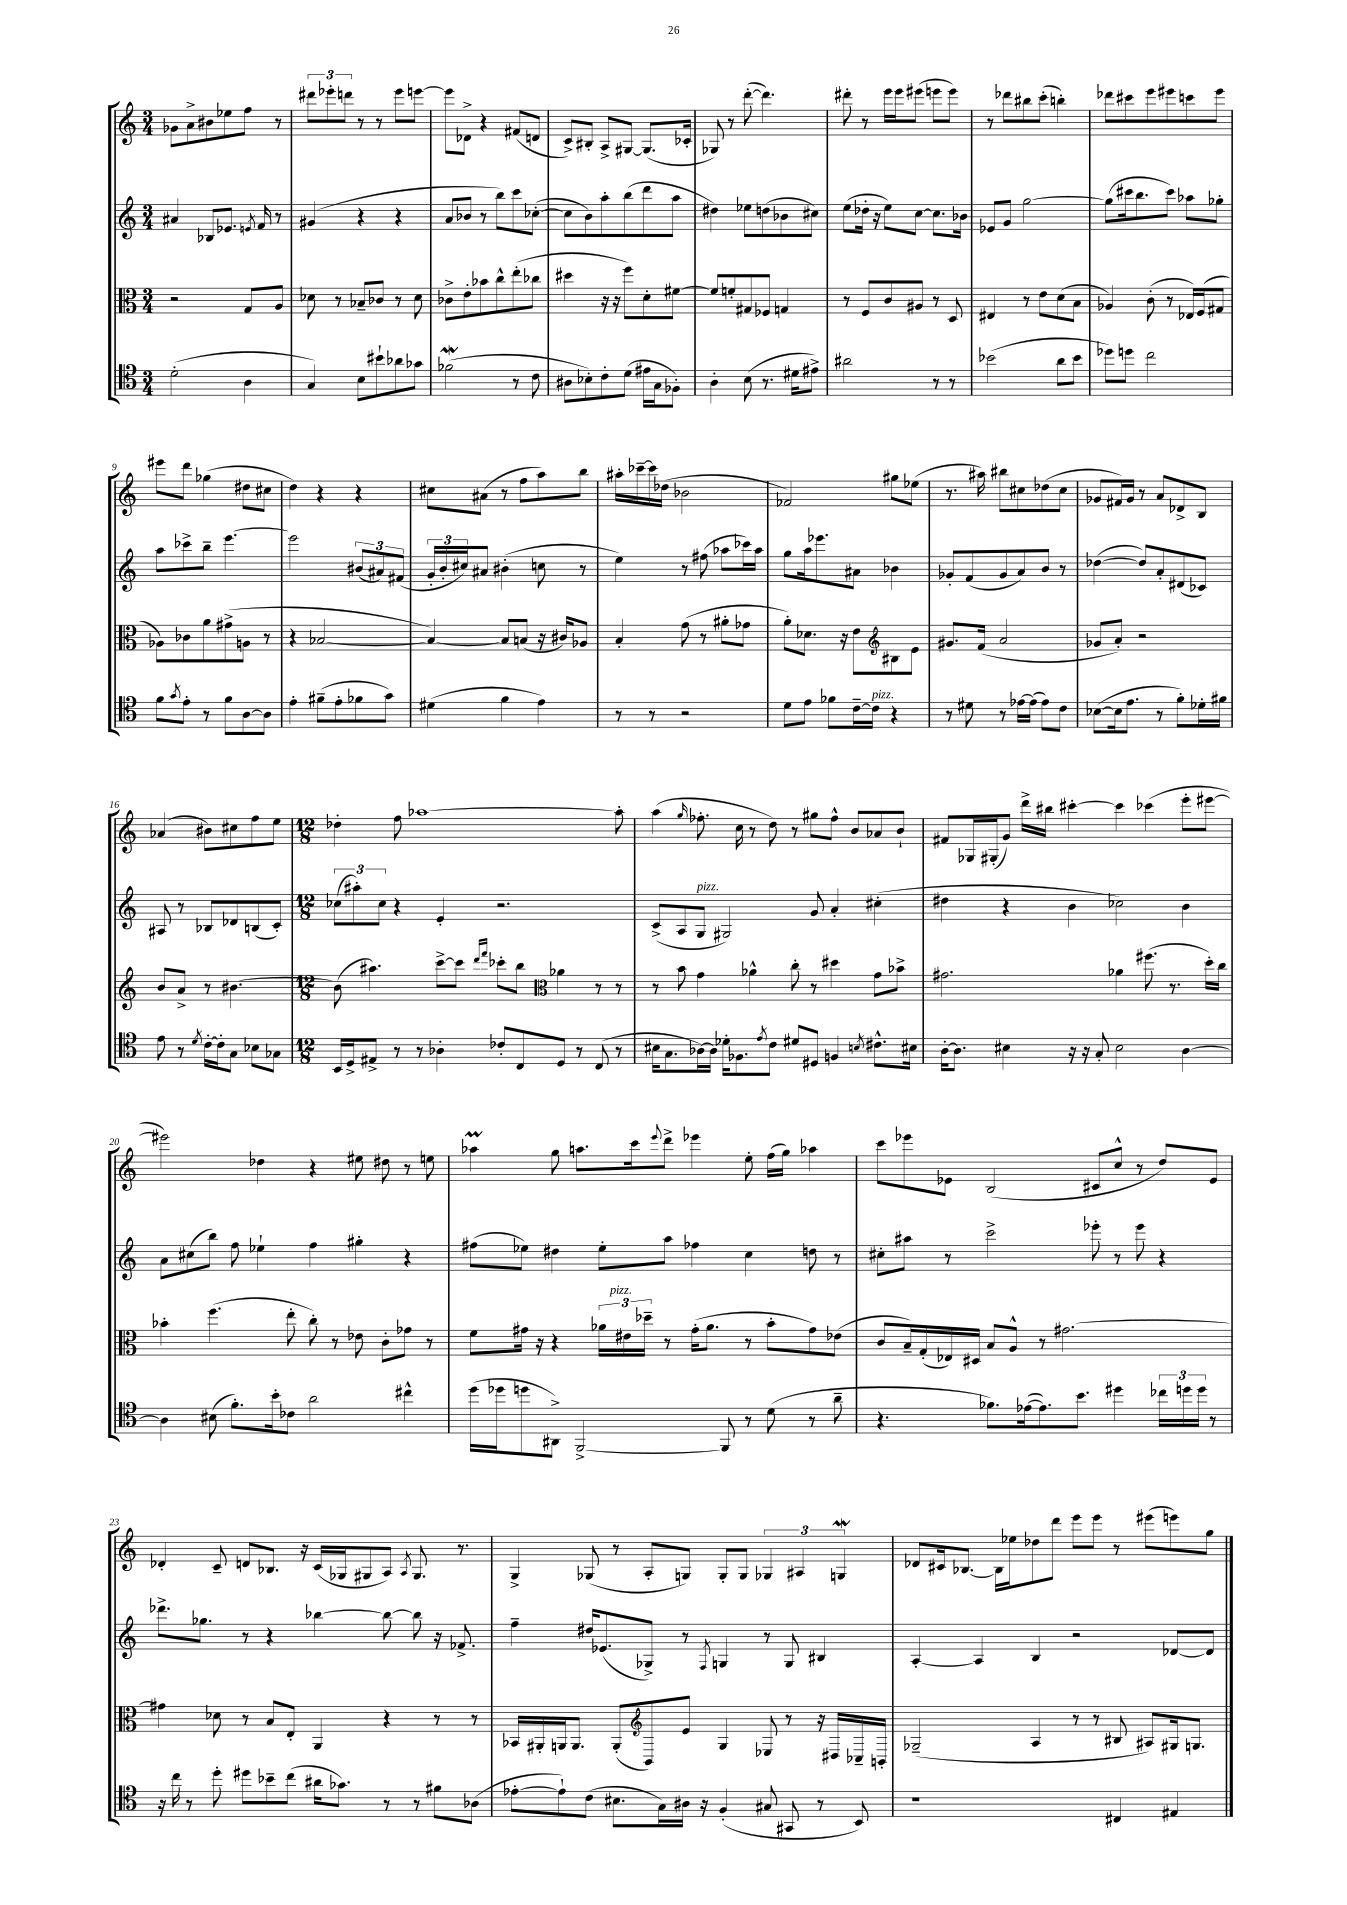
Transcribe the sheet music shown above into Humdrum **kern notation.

**kern	**kern	**kern	**kern
*staff4	*staff3	*staff2	*staff1
*clefC4	*clefC3	*clefG2	*clefG2
*k[]	*k[]	*k[]	*k[]
*M3/4	*M3/4	*M3/4	*M3/4
(2d'	2r	4a#	8g-
.	.	.	8a^
.	.	8B-	8b#
.	.	8.e-	8ee-
4A	8G	.	8ff
.	.	8qe	.
.	.	16f	.
.	8A	8r	8r
=	=	=	=
4G)	8d-	(4g#	12ddd#
.	.	.	12eee-'
.	8r	.	.
.	.	.	12ddd
8B	8B-~	4r	8r
8b#`	8c-	.	8r
8a-	8r	4r	8eee-
8g-	8d-	.	[8eee
=	=	=	=
(2f-	8c-^	8a	8eee]
.	8e'	8b-	8d-^
.	8b-	8r	4r
.	8cc^^	8bb)	.
8r	(8ee'	8ccc	(8f#
8c	8cc-	([8cc-'	8d
=	=	=	=
8A#	4dd#	8cc-]	8c^)
8B-')	.	8b)	8B#'
8c'	16r	8aa'	8A^
.	16r	.	.
(8d	8ff)	(8bb	[8G#
16e#	8d'	8ddd	(8.G#]
16G	.	.	.
8F-')	[8f#	8aa	.
.	.	.	16c-'
=	=	=	=
4A'	8f#]	4dd#)	8G-)
.	8f'	.	8r
(8B	8G#	8ee-	([8ddd'
8.r	8F-	(8dd	4.ddd])
.	4G	8b-	.
16d#	.	.	.
8e#^)	.	8cc#)	.
=	=	=	=
2a#	8r	(8ee	8ddd#'
.	8F	16dd-'	8r
.	.	16r	.
.	8c	8ee)	16eee
.	.	.	16eee
.	8A#	[8cc	(8eee#
8r	8r	8.cc]	8eee
8r	8D	.	8eee)
.	.	16b-	.
=	=	=	=
(2b-	4E#	8e-	8r
.	.	8g	8ddd-
.	8r	[2gg	8bb#
.	8e	.	(8ccc'
8a	(8d	.	4bb')
8b-	8B	.	.
=	=	=	=
8dd-)	4A-)	(8gg]	8ddd-
8dd	.	16ccc#	8ccc#
.	.	8.bb	.
2cc	(8c'	.	8eee
.	8r	8ccc#)	8eee#
.	16E-)	8aa-	8ccc
.	(16F	.	.
.	8G#	8gg-'	8eee#
=	=	=	=
8f	8A-)	8aa	8eee#
8qg	.	.	.
8e'	8c-	8ccc-^	8ddd
8r	8a	8bb~	(4gg-
8f	(8g#^	[4.eee	.
[8A	8A	.	8dd#
8A]	8r	.	8cc#
=	=	=	=
4e'	4r	2eee]	4dd)
(8f#~	[2B-	.	4r
8e'	.	.	.
8f-	.	(12b#	4r
.	.	12a#)	.
8g)	.	.	.
.	.	(12f#	.
=	=	=	=
(4d#	4B-_)	24g'	8cc#
.	.	24b'	.
.	.	24cc#)	.
.	.	8a#	(8a#
4f	8B-]	(4b#'	8r
.	(8B	.	8ff
4e)	16r	8cc	8aa)
.	16c#)	.	.
.	8A-	8r	8bb
=	=	=	=
8r	4B'	4ee)	16aa#'
.	.	.	[16ccc-~
8r	.	.	16ccc-]
.	.	.	(16dd-
2r	(8g	8r	2b-
.	8r	(8ff#	.
.	8a#'	8aa-	.
.	8g-	16ccc-)	.
.	.	16aa-	.
=	=	=	=
8d	8a')	8gg	2f-)
8e	8.d-	16aa	.
.	.	8.eee-	.
8f-	.	.	.
.	16r	.	.
[16c~	8e	8a#	.
16c]	.	.	.
4r	8B#	4b-	8gg#
.	8e	.	(8ee-
=	=	=	=
*	*clefG2	*	*
8r	8.g#	8g-'	8.r
8d#	.	(8f	.
.	(16f	.	16aa#)
8r	2a	8g-	8bb#
[16e-	.	8a)	8cc#
(16e-]	.	.	.
8e-)	.	8b	(8dd-
8c	.	8r	8cc#
=	=	=	=
([8B-	8g-	([4dd-	8g-
16B-]	8a')	.	16f#)
8.e	.	.	16g-
.	2r	8dd-])	8r
8r	.	8a'	8a
8f')	.	(8d#	8d-^
16d-'	.	8c-)	8B
16f#	.	.	.
=	=	=	=
8e	8b	8A#	(4a-
8r	8a^	8r	.
8qd	.	.	.
[16c'	8r	8B-	8b#)
16c']	.	.	.
8G	[4.b#	8d-	8cc#
8B-	.	(8B	8ff
8G-	.	8c')	8ee
=	=	=	=
*M12/8	*M12/8	*M12/8	*M12/8
16BB	(8b#]	(12cc-	4dd-'
16D^	.	.	.
.	.	12aa#')	.
8E#^	4.aa#)	.	.
.	.	12cc-	.
8r	.	4r	8ff
8r	.	.	[1aa-
4A-'	[8ccc^	4e'	.
.	8ccc]	.	.
.	16qqddd	.	.
.	16qqfff	.	.
8c-'	8ccc-'	2.r	.
8C	8bb	.	.
*	*clefC3	*	*
8D	4a-	.	.
8r	.	.	.
(8C	8r	.	.
8r	8r	.	8aa-']
=	=	=	=
16B#	8r	(8c^	(4aa
8.G	.	.	.
.	8b	8A	.
.	.	.	16qqgg
[16A-)	4g	8G	8.ff-'
16A-]	.	.	.
16d-'	.	2G#)	.
8.F-	.	.	16cc
.	4a-^^	.	8r
8qe	.	.	.
8c	.	.	8dd)
8d#	8cc'	.	8r
8D#	8r	8g	8gg#
4F	4dd#	4a'	8ff-^^
.	.	.	8b
8qB	.	.	.
8.c#^^	8g	(4cc#'	8a-
.	8b-^	.	8b`
16B#	.	.	.
=	=	=	=
[16A'	2.g#	4dd#	8f#
8.A]	.	.	.
.	.	.	16G-
.	.	.	(16G#'
4B#	.	4r	8g)
.	.	.	16ddd^
.	.	.	16bb#
16r	.	4b	[4ccc#'
16r	.	.	.
8G'	.	.	.
2B#	4a-	2cc-)	4ccc#]
.	(8.ff#	.	(4ccc-
.	8.r	.	.
[4A	.	4b	8eee'
.	16dd')	.	[8eee#
.	16cc	.	.
=	=	=	=
4A]	4b-'	8a	2eee#])
.	.	(8cc#	.
(8B#	(4.ff	8bb)	.
8.f')	.	8ff	.
.	.	4ee-`	4dd-
16b'	.	.	.
8c-	8ee'	.	.
2a	8cc')	4ff	4r
.	8r	.	.
.	8e-	4gg#'	8ee#
.	8c'	.	8dd#
4cc#^^	8g-	4r	8r
.	8r	.	8ee
=	=	=	=
(16dd	8f	(8ff#	4aa-
16dd-	.	.	.
8dd	16g#	8ee-)	.
.	16r	.	.
8AA#^)	4r	4dd#	8gg
[2FF^	.	.	8.aa
.	24a-	8ee-'	.
.	24e#	.	.
.	.	.	16ccc
.	24dd-~	.	.
.	.	.	8qqeee
.	8r	8aa	8ddd^
.	(16g#'	4ff-	4eee-
.	8.a-	.	.
8FF]	.	.	.
8r	8r	4cc	8ee'
(8d	8b'	.	(16ff
.	.	.	16gg)
8r	8g#)	8dd	4aa-
8a~	(8e-	8r	.
=	=	=	=
4.r	8c	8cc#'	8ccc
.	16B~)	8aa#	8eee-
.	(16G'	.	.
.	16E-)	8r	8e-
.	16D#	.	.
8.f-)	8B	2ccc^	(2B
.	8A^^	.	.
([16e-	.	.	.
8.e-])	8r	.	.
.	[2.g#	.	.
8.b	.	.	.
.	.	8eee-'	8c#
4dd#	.	8r	8cc^^
.	.	8eee-	8r
24cc-	.	4r	8dd)
24dd	.	.	.
24dd	.	.	.
8r	.	.	8e-
=	=	=	=
16r	4g#]	8.ddd-^	4d-'
16cc	.	.	.
8r	.	.	.
.	.	8.gg-	.
8dd'	8d-	.	8c~
8dd#	8r	8r	8d
8b-~	8B	4r	8.B-
(8cc	8E'	.	.
.	.	.	16r
16a#	4AA	[4bb-	(16c
8.g-)	.	.	16G-
.	.	.	8G#
8r	4r	8bb-_	8A)
.	.	.	8qA
8r	.	8bb-]	8.G#
8f#	8r	16r	.
.	.	8.f-^	8.r
(8A-	8r	.	.
=	=	=	=
[8e-'	16BB-	4ff~	4G^
.	16AA#'	.	.
8e-`])	16AA	.	.
.	8.AA	.	.
(8c	.	16dd#	(8G-
.	.	(8.e-	.
8.B#	(8AA'	.	8r
.	8BB-)	8G-^)	8A'
16G)	.	.	.
16A#	8e	8r	8G)
16r	.	.	.
.	.	8qF	.
(4F'	4G	4G	8G'
.	.	.	8G
8G#	8E-	8r	6G-
8GG#	8r	8G	.
.	.	.	6A#
8r	16r	4B#	.
.	16D#	.	.
.	.	.	6G
8BB)	16C-~	.	.
.	16BB'	.	.
=	=	=	=
*	*clefG2	*	*
1r	(2G-~	[4A'	8d-
.	.	.	16c#
.	.	.	[8.B-
.	.	4A]	.
.	.	.	16B-]
.	.	.	16ee-
.	4A	4B	8dd-
.	.	.	8ddd
.	8r	2r	8eee
.	8r	.	8eee
4C#	8B#	.	8r
.	8A#)	.	(8eee#
4E#	16G#	[8d-	8eee)
.	8.G	.	.
.	.	8d-]	8gg
==	==	==	==
*-	*-	*-	*-
